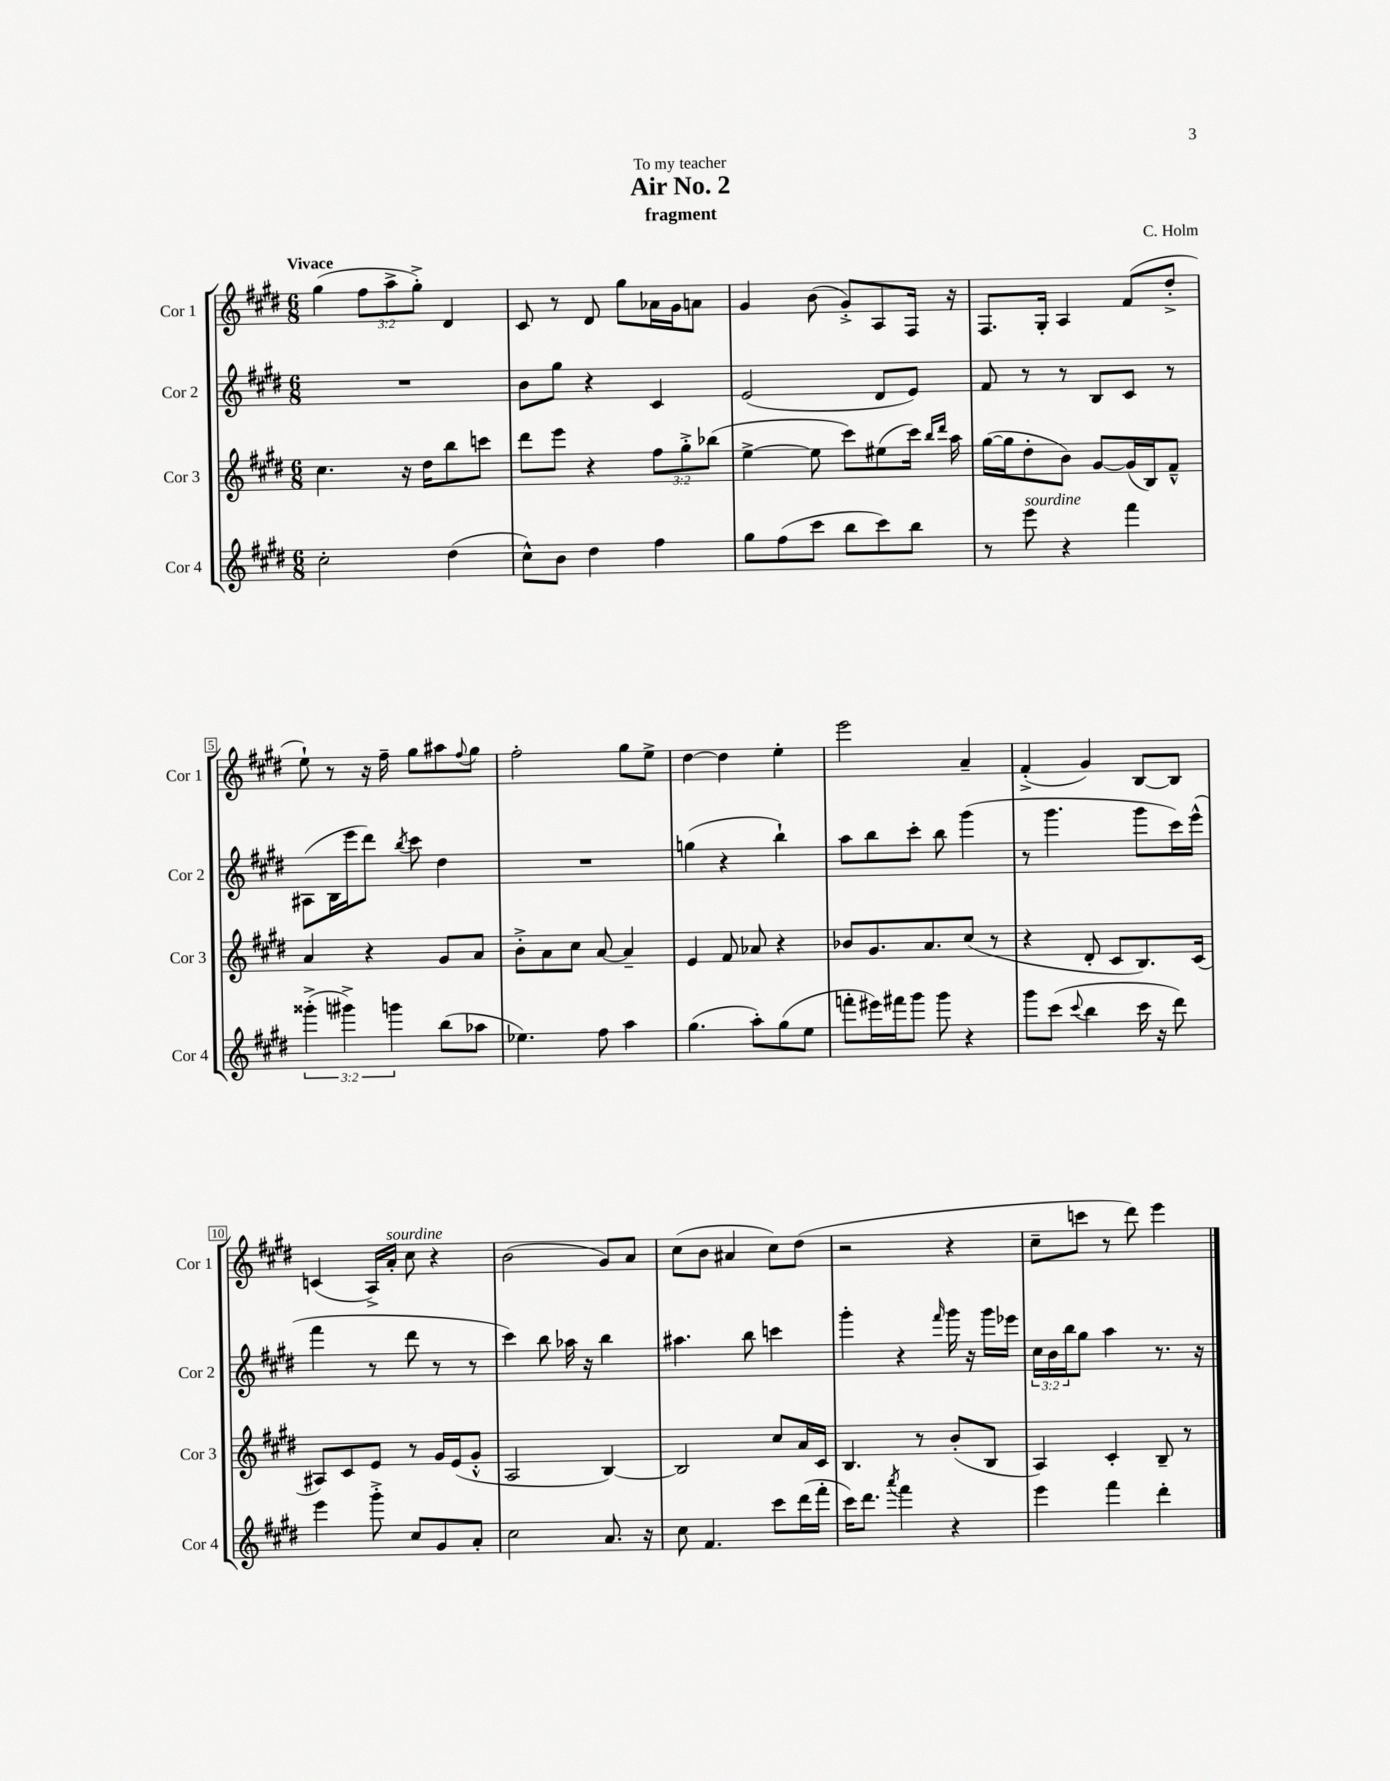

**kern	**kern	**kern	**kern
*staff4	*staff3	*staff2	*staff1
*clefG2	*clefG2	*clefG2	*clefG2
*k[f#c#g#d#]	*k[f#c#g#d#]	*k[f#c#g#d#]	*k[f#c#g#d#]
*M6/8	*M6/8	*M6/8	*M6/8
2cc#'	4.cc#	2.r	(4gg#
.	.	.	12ff#
.	.	.	12aa^
.	16r	.	.
.	.	.	12gg#'^)
.	16dd#	.	.
(4dd#	8bb	.	4d#
.	8ccc	.	.
=	=	=	=
8cc#^^)	8ddd#	8b	8c#
8b	8eee	8gg#	8r
4dd#	4r	4r	8d#
.	.	.	8gg#
4ff#	12ff#	4c#	16a-
.	.	.	16g#
.	12gg#'^	.	.
.	.	.	8a
.	(12bb-	.	.
=	=	=	=
8gg#	[4ee^	(2e	4g#
(8ff#	.	.	.
8ccc#	8ee]	.	(8b
8bb	8ccc#)	.	8g#'^)
8ccc#)	(8ee#	8d#	8A
8bb	16ccc#)	8e)	16F#
.	16qqbb	.	.
.	16qqddd#	.	.
.	16aa	.	16r
=	=	=	=
8r	([16gg#	8f#	8.F#
.	16gg#]	.	.
8eee	8dd#'	8r	.
.	.	.	16G#'
4r	8b)	8r	4A
.	[8g#	8B	.
4fff#	(16g#]	8c#	(8f#
.	16B)	.	.
.	8f#~^^	8r	8dd#'^
=	=	=	=
(6ggg##'^	4a	(8A#	8ee`)
.	.	16B	8r
6ggg#^)	.	.	.
.	.	16eee	.
.	4r	8ddd#)	16r
.	.	.	16ff#~
6ggg	.	.	.
.	.	8qbb	.
.	.	8ccc#	8gg#
(8bb	8g#	4dd#	8aa#
.	.	.	8qqff#
8aa-	8a	.	8gg#
=	=	=	=
4.ee-)	8b'^	2.r	2ff#'
.	8a	.	.
.	8cc#	.	.
8ff#	[8a	.	.
4aa	4a~]	.	8gg#
.	.	.	8ee^
=	=	=	=
(4.gg#	4e	(4gg	[4dd#
.	8f#	4r	4dd#]
8aa')	8a-	.	.
(8gg#	4r	4bb`)	4ee'
8ee	.	.	.
=	=	=	=
8fff'	8b-	8aa	2eee
16eee#)	8.g#	8bb	.
16fff#	.	.	.
8ggg#	.	8ccc#'	.
.	8.a	.	.
8ggg#	.	8bb	.
4r	(8cc#	(4ggg#	4a~
.	8r	.	.
=	=	=	=
8ggg#	4r	8r	(4f#'^
(8ccc#	.	4.ggg#	.
8qqccc#	.	.	.
4bb	8d#'	.	4g#)
.	8c#	.	.
16ccc#	8.B)	8ggg#	[8B
16r	.	.	.
8ddd#)	.	16ccc#)	8B]
.	(16c#	(16eee^^	.
=	=	=	=
4eee	8A#)	4fff#	(4c
.	8c#	.	.
8ggg#'^	8e	8r	16A^)
.	.	.	16a'
8cc#	8r	8ddd#	8cc#
8g#	16g#	8r	4r
.	(16e	.	.
8a'	8g#'^^	8r	.
=	=	=	=
2cc#	2A	4ccc#)	(2b
.	.	8bb	.
.	.	16aa-	.
.	.	16r	.
8.a	[4B)	4bb	8g#)
.	.	.	8a
16r	.	.	.
=	=	=	=
8cc#	2B]	4.aa#	(8cc#
4.f#	.	.	8b
.	.	.	4a#
.	.	8bb	.
8ccc#	8cc#	4ccc	8cc#)
(16ddd#	16a	.	(8dd#
16fff#'	16c#	.	.
=	=	=	=
16ccc#)	4.B	4ggg#'	2r
8.ddd#	.	.	.
8qaaa	.	.	.
4fff#	.	4r	.
.	8r	.	.
.	.	16qqfff#	.
4r	(8b'	16ggg#	4r
.	.	16r	.
.	8B	16ggg#	.
.	.	16eee-	.
=	=	=	=
4eee	4A)	24cc#	8cc#~
.	.	24b	.
.	.	24bb	.
.	.	8gg#	8ccc
4fff#	4c#'	4aa	8r
.	.	.	8ddd#)
4ddd#'	8B~	8.r	4eee
.	8r	.	.
.	.	16r	.
==	==	==	==
*-	*-	*-	*-
